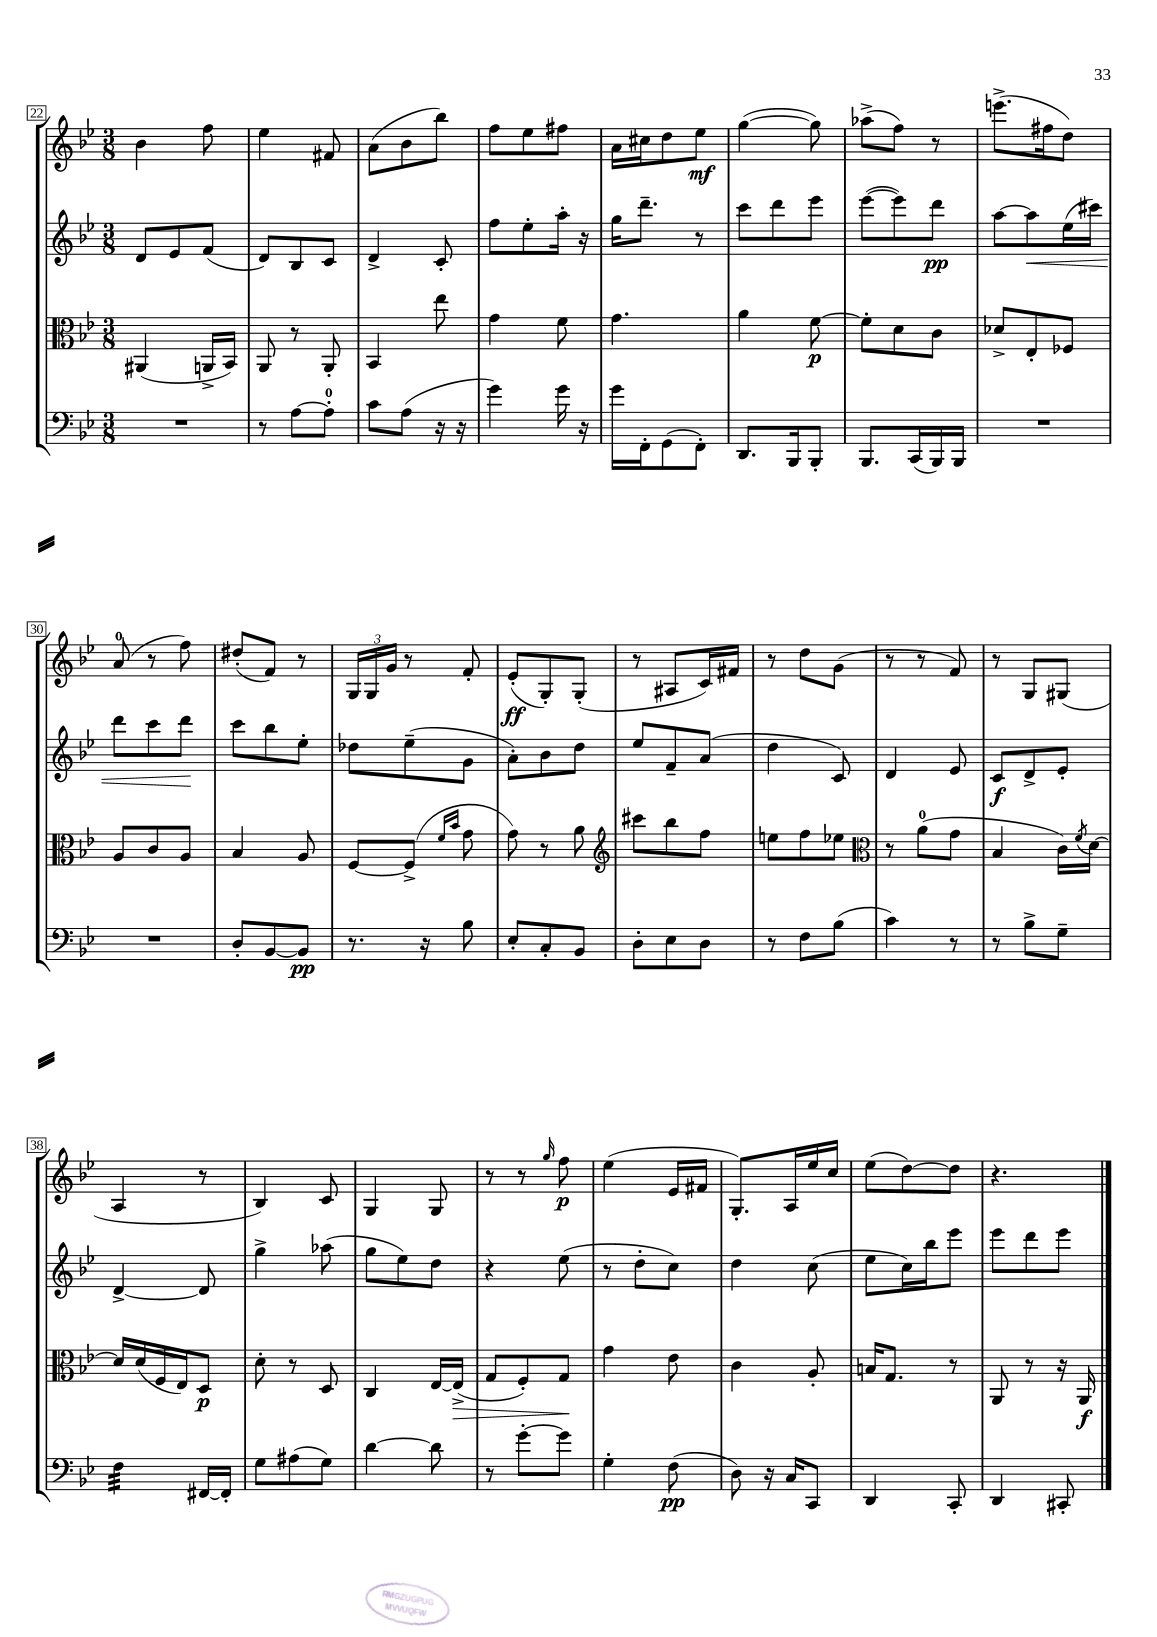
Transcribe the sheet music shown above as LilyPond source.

<<
\new StaffGroup <<
\new Staff = "s0" {
    \clef treble \key bes \major \numericTimeSignature \time 3/8
    bes'4 f''8 |
    ees''4 fis'8 |
    a'8( bes'8 bes''8) |
    f''8 ees''8 fis''8 |
    a'16 cis''16 d''8 ees''8\mf |
    g''4~( g''8) |
    aes''8->( f''8) r8 |
    e'''8.->( fis''16 d''8) |
    a'8-0( r8 f''8) |
    dis''8-.( f'8) r8 |
    \tuplet 3/2 { g16 g16 g'16 } r8 f'8-. |
    ees'8-.\ff( g8-.) g8-.( |
    r8 ais8 c'16) fis'16 |
    r8 d''8 g'8( |
    r8 r8 f'8) |
    r8 g8 gis8( |
    a4 r8 |
    bes4) c'8 |
    g4 g8 |
    r8 r8 \grace { g''16 } f''8\p |
    ees''4( ees'16 fis'16 |
    g8.-.) a16 ees''16 c''16 |
    ees''8( d''8~) d''8 |
    r4. \bar "|." |
}
\new Staff = "s1" {
    \clef treble \key bes \major \numericTimeSignature \time 3/8
    d'8 ees'8 f'8( |
    d'8) bes8 c'8 |
    d'4-> c'8-. |
    f''8 ees''8-. a''16-. r16 |
    g''16 d'''8.-- r8 |
    c'''8 d'''8 ees'''8 |
    ees'''8~( ees'''8) d'''8\pp |
    a''8~ a''8\< ees''16( cis'''16) |
    d'''8 c'''8 d'''8\! |
    c'''8 bes''8 ees''8-. |
    des''8 ees''8--( g'8 |
    a'8-.) bes'8 d''8 |
    ees''8 f'8-- a'8( |
    d''4 c'8) |
    d'4 ees'8 |
    c'8\f d'8-> ees'8-. |
    d'4~-> d'8 |
    g''4-> aes''8( |
    g''8 ees''8) d''8 |
    r4 ees''8( |
    r8 d''8-. c''8) |
    d''4 c''8( |
    ees''8 c''16) bes''16 ees'''8 |
    ees'''8 d'''8 ees'''8 \bar "|." |
}
\new Staff = "s2" {
    \clef alto \key bes \major \numericTimeSignature \time 3/8
    ais,4( a,16-> bes,16) |
    a,8 r8 a,8-. |
    bes,4 ees''8 |
    g'4 f'8 |
    g'4. |
    a'4 f'8~\p |
    f'8-. d'8 c'8 |
    des'8-> ees8-. fes8 |
    a8 c'8 a8 |
    bes4 a8 |
    f8~ f8->( \grace { f'16 bes'16 } g'8 |
    g'8) r8 a'8 |
    \clef treble cis'''8 bes''8 f''8 |
    e''8 f''8 ees''8 |
    \clef alto r8 a'8-0( g'8 |
    bes4 c'16) \acciaccatura { f'8 } d'16~ |
    d'16 d'16( f16 ees16) d8\p |
    d'8-. r8 d8 |
    c4 ees16~ ees16->\>( |
    g8 f8-.) g8\! |
    g'4 ees'8 |
    c'4 a8-. |
    b16 g8. r8 |
    a,8 r8 r16 a,16\f \bar "|." |
}
\new Staff = "s3" {
    \clef bass \key bes \major \numericTimeSignature \time 3/8
    R4. |
    r8 a8~ a8-0-. |
    c'8 a8( r16 r16 |
    g'4) g'16 r16 |
    g'16 f,16-. g,8( f,8-.) |
    d,8. bes,,16 bes,,8-. |
    bes,,8. c,16( bes,,16) bes,,16 |
    R4. |
    R4. |
    d8-. bes,8~ bes,8\pp |
    r8. r16 bes8 |
    ees8-. c8-. bes,8 |
    d8-. ees8 d8 |
    r8 f8 bes8( |
    c'4) r8 |
    r8 bes8-> g8-- |
    f4:32 fis,16~ fis,16-. |
    g8 ais8( g8) |
    d'4~ d'8 |
    r8 g'8~-. g'8 |
    g4-. f8\pp( |
    d8) r16 c16 c,8 |
    d,4 c,8-. |
    d,4 cis,8-. \bar "|." |
}
>>
>>
\layout { \context { \Score currentBarNumber = #22 \override BarNumber.stencil = #(make-stencil-boxer 0.1 0.3 ly:text-interface::print) } }
